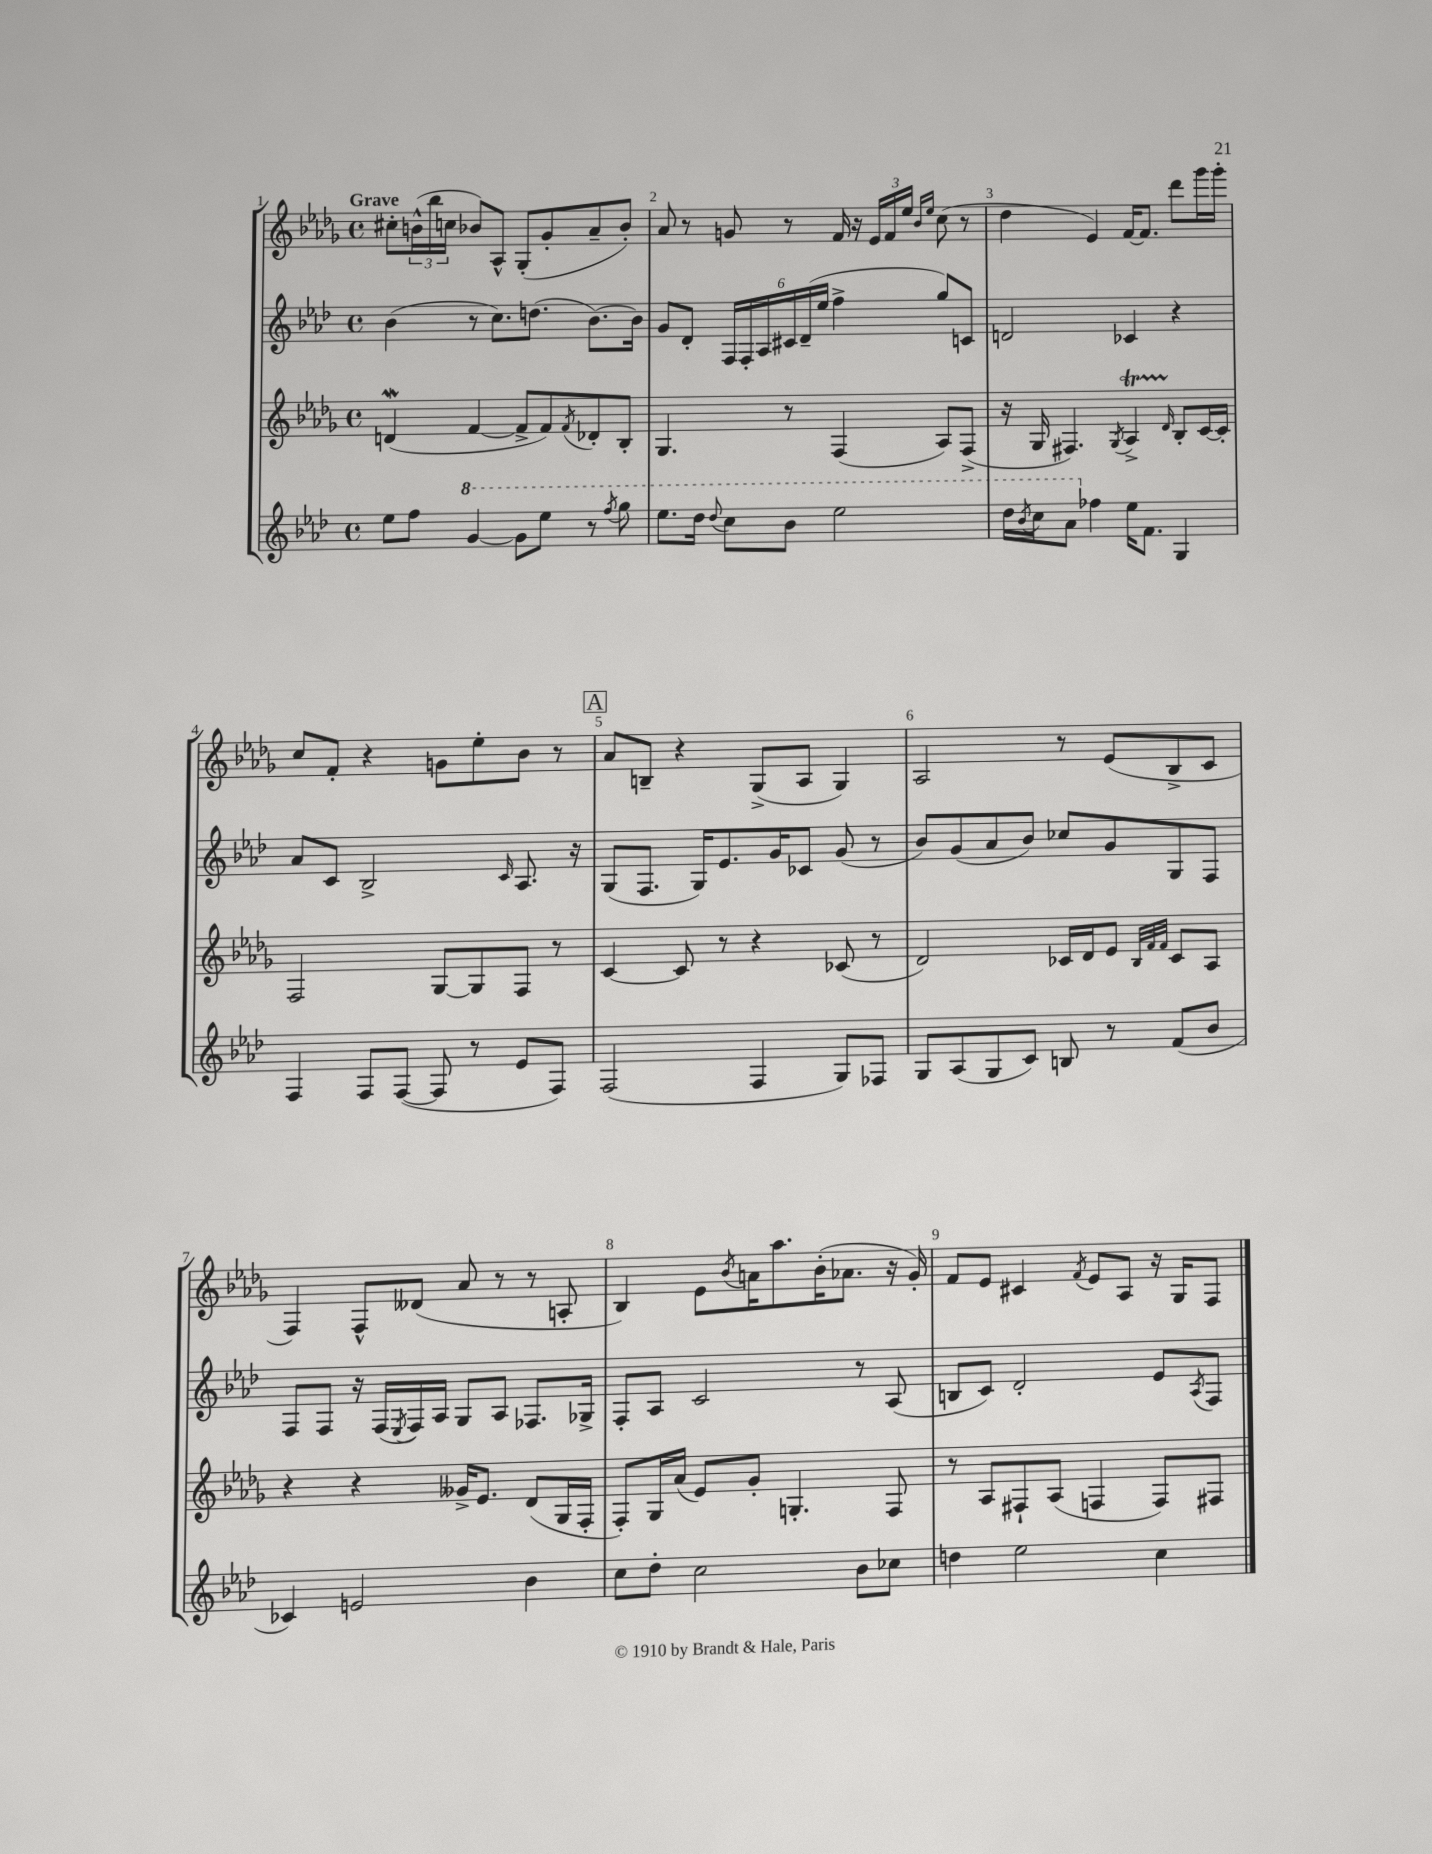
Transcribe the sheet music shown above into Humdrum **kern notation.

**kern	**kern	**kern	**kern
*staff4	*staff3	*staff2	*staff1
*clefG2	*clefG2	*clefG2	*clefG2
*k[b-e-a-d-]	*k[b-e-a-d-g-]	*k[b-e-a-d-]	*k[b-e-a-d-g-]
*M4/4	*M4/4	*M4/4	*M4/4
*met(c)	*met(c)	*met(c)	*met(c)
8ee-\L	(4d/	(4b-\	8cc#'\L
8ff\J	.	.	(24b^^\L
.	.	.	24bb-\
.	.	.	24cc\JJ
[4gg/	[4f/	8r	8b-/L)
.	.	8.cc\L)	8A-^^/J
8gg\]L	8f^/]L	.	(8G-'/L
.	.	(8.dd\J	.
8eee-\J	8f/)	.	8g-'/
.	8qf/	.	.
8r	8d-'/	[8.b-\L)	8a-~/
8qfff/	.	.	.
8ggg\	8B-'/J	.	8b-'/J)
.	.	16b-\]Jk	.
=	=	=	=
8.eee-\L	4.G-/	8g/L	8a-/
.	.	8d-'/J	8r
16ddd-\Jk	.	.	.
8qqddd-/	.	.	.
8ccc\L	.	24F/LL	8g/
.	.	24F'/	.
.	.	24A-/	.
8bb-\J	8r	24c#/	8r
.	.	(24d-~/	.
.	.	24ee-/JJ	.
2eee-\	(4F/	4ff^\	16f/
.	.	.	16r
.	.	.	24e-/LL
.	.	.	24f/
.	.	.	24ee-/JJ
.	.	.	16qqb-/LL
.	.	.	16qqee-/JJ
.	8A-/L)	8gg/L)	(8cc\
.	(8F^/J	8c/J	8r
=	=	=	=
16ddd-\LL	16r	2d/	4dd-\
8qbb-/	.	.	.
16ccc\J	16G-/	.	.
8aa-\J	4.F#/)	.	.
4ff-\	.	.	4e-/)
.	8qG-/	.	.
16ee-\LK	4A-^/	4c-/	[16f/LK
8.f\J	.	.	8.f/]J
.	16qqd-/	.	.
4G/	8B-'/L	4r	8ddd-\L
.	[16c/L	.	16ggg-\L
.	16c'/]JJ	.	16ggg-'\JJ
=	=	=	=
4F/	2F/	8a-/L	8cc/L
.	.	8c/J	8f'/J
8F/L	.	2B-^/	4r
([8F/J	.	.	.
8F/]	[8G-/L	.	8g\L
8r	8G-/]	.	8ee-'\
.	.	16qqc/	.
8e-/L	8F/J	8.A-/	8b-\J
8F/J)	8r	.	8r
.	.	16r	.
=	=	=	=
(2F/	[4c/	(8G/L	8a-/L
.	.	8.F/J	8B~/J
.	8c/]	.	4r
.	.	16G/LK)	.
.	8r	8.e-/	.
4F/	4r	.	(8G-^/L
.	.	16g/K	.
.	.	8c-/J	8A-/J
8G/L)	(8c-/	(8g/	4G-/)
8F-/J	8r	8r	.
=	=	=	=
8G/L	2d-/)	8b-/L)	2A-/
(8A-/	.	(8g/	.
8G/	.	8a-/	.
8c/J)	.	8b-/J)	.
8B/	16c-/LL	8cc-/L	8r
.	16d-/J	.	.
8r	8e-/J	8g/	(8e-/L
.	32qqB-/LLL	.	.
.	32qqf/	.	.
.	32qqf/JJJ	.	.
(8f/L	8c-/L	8G/	8B-^/
8b-/J	8A-/J	8F/J	8c/J
=	=	=	=
4c-/)	4r	8F/L	4F/)
.	.	8F/J	.
2e/	4r	16r	8F^^/L
.	.	(16F/LL	.
.	.	8qE-/	.
.	.	16F/)	(8d--/J
.	.	16A-/JJ	.
.	16g--^/LK	8G/L	8a-/
.	8.e-/J	.	.
.	.	8A-/J	8r
4b-\	(8d-/L	8.F-/L	8r
.	16G-/L	.	8A'/
.	16F'/JJ	16G-^/Jk	.
=	=	=	=
8cc\L	8F'/L)	8F'/L	4B-/)
8dd-'\J	16G-/L	8A-/J	.
.	(16a-/JJ	.	.
2cc\	8e-/L)	2c/	8e-\L
.	.	.	8qb-/
.	8g-'/J	.	16a\K
.	.	.	8.aa-\
.	4.G'/	.	.
.	.	.	(16b-'\K
.	.	.	8.a-\J
8b-\L	.	8r	.
8cc-\J	8F/	(8A-/	16r
.	.	.	16g-'/)
=	=	=	=
4dd\	8r	8B/L	8f/L
.	8A-/L	8c/J)	8e-/J
2ee-\	8F#`/	2d-'/	4c#/
.	(8A-/J	.	.
.	.	.	8qf/
.	4F/	.	8e-/L
.	.	.	8A-/J
4cc\	8F/L)	8e-/L	16r
.	.	.	16G-/LK
.	.	8qA-/	.
.	8F#/J	8F/J	8F/J
==	==	==	==
*-	*-	*-	*-
